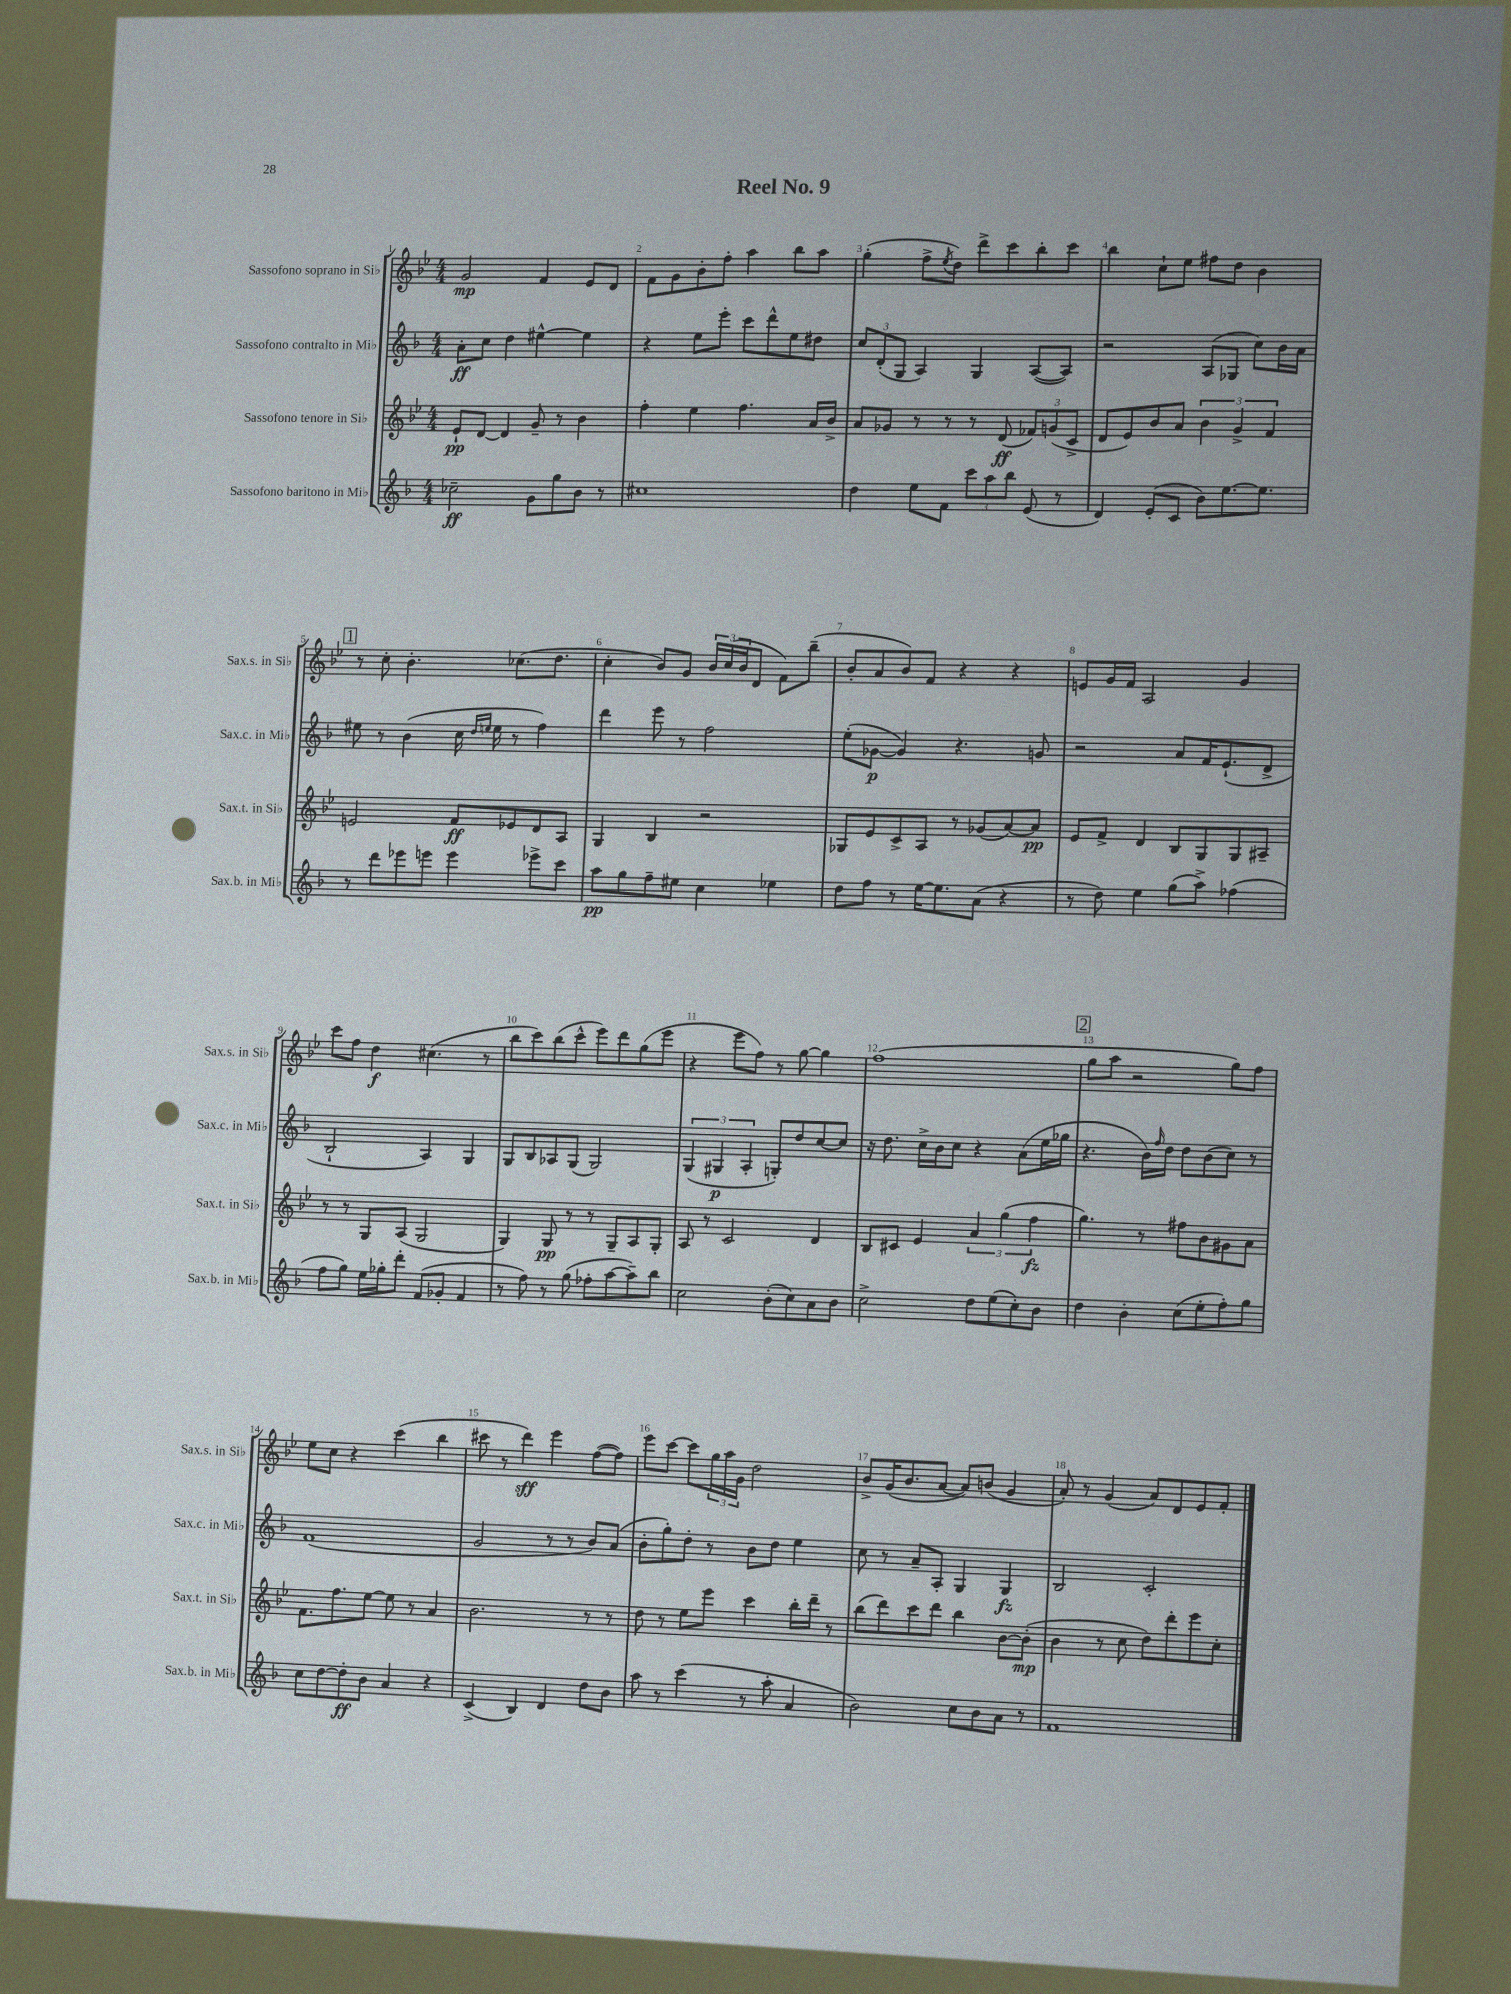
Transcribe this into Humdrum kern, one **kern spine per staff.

**kern	**dynam	**kern	**dynam	**kern	**dynam	**kern	**dynam
*part4	*part4	*part3	*part3	*part2	*part2	*part1	*part1
*staff4	*staff4	*staff3	*staff3	*staff2	*staff2	*staff1	*staff1
*I"Sassofono baritono in Mi♭	*	*I"Sassofono tenore in Si♭	*	*I"Sassofono contralto in Mi♭	*	*I"Sassofono soprano in Si♭	*
*I'Sax.b. in Mi♭	*	*I'Sax.t. in Si♭	*	*I'Sax.c. in Mi♭	*	*I'Sax.s. in Si♭	*
*clefG2	*	*clefG2	*	*clefG2	*	*clefG2	*
*k[b-]	*	*k[b-e-]	*	*k[b-]	*	*k[b-e-]	*
*M4/4	*	*M4/4	*	*M4/4	*	*M4/4	*
=1	=1	=1	=1	=1	=1	=1	=1
2cc-X~\	ff	8e-`/L	pp	8a'\L	ff	2g/	mp
.	.	[8d/J	.	8cc\J	.	.	.
.	.	4d/]	.	4dd\	.	.	.
8g\L	.	8g~/	.	[4ee#X^^\	.	4f/	.
8gg\	.	8r	.	.	.	.	.
8b-\J	.	4b-\	.	4ee#\]	.	8e-/L	.
8r	.	.	.	.	.	8d/J	.
=2	=2	=2	=2	=2	=2	=2	=2
1cc#X	.	4ff'\	.	4r	.	8f\L	.
.	.	.	.	.	.	8g\	.
.	.	4ee-\	.	8ee\L	.	8b-'\	.
.	.	.	.	8eee'\J	.	8ff'\J	.
.	.	4.ff\	.	8ccc\L	.	4aa\	.
.	.	.	.	8ddd^^\	.	.	.
.	.	.	.	8ee\	.	8bb-\L	.
.	.	16a/LL	.	8dd#X\J	.	8aa\J	.
.	.	16b-^/JJ	.	.	.	.	.
=3	=3	=3	=3	=3	=3	=3	=3
4dd\	.	8a/L	.	12cc/L	.	(4gg'\	.
.	.	.	.	(12d'/	.	.	.
.	.	8g-X/J	.	.	.	.	.
.	.	.	.	12G/J	.	.	.
8ee\L	.	8r	.	4A/)	.	8ff^\L	.
.	.	.	.	.	.	8qee-/	.
8f\J	.	8r	.	.	.	8dd\J)	.
12ccc\L	.	8r	.	4G/	.	8ddd^\L	.
12aa\	.	.	.	.	.	.	.
.	.	(8d/	ff	.	.	8ccc\	.
12bb-\J	.	.	.	.	.	.	.
(8e/	.	12f-X/L)	.	([8A/L	.	8bb-'\	.
.	.	(12gn/	.	.	.	.	.
8r	.	.	.	8A/J])	.	8ccc\J	.
.	.	12c^/J	.	.	.	.	.
=4	=4	=4	=4	=4	=4	=4	=4
4d/)	.	8d/L	.	2r	.	4bb-\	.
.	.	8e-/)	.	.	.	.	.
(8e'/L	.	8b-/	.	.	.	8cc`\L	.
8c/J	.	8a/J	.	.	.	8ee-\J	.
8b-\L)	.	6b-\	.	(8A/L	.	8ff#X\L	.
[8.ee\	.	.	.	8G-X/J	.	8dd\J	.
.	.	6g^/	.	.	.	.	.
.	.	.	.	8cc\L)	.	4b-\	.
8.ee\J]	.	.	.	.	.	.	.
.	.	6f/	.	.	.	.	.
.	.	.	.	16b-\L	.	.	.
.	.	.	.	16a\JJ	.	.	.
!!LO:LB:g=z
!!LO:REH:place=s1:t=1
=5	=5	=5	=5	=5	=5	=5	=5
8r	.	2en/	.	8ee#X\	.	8r	.
8ddd\L	.	.	.	8r	.	8cc'\	.
8eee-X\	.	.	.	(4b-\	.	4.b-'\	.
8eeen\J	.	.	.	.	.	.	.
4eee\	.	8f/L	ff	16cc\	.	.	.
.	.	.	.	16qqdd/LL	.	.	.
.	.	.	.	16qqeen/JJ	.	.	.
.	.	.	.	16ee\	.	.	.
.	.	8e-X/	.	8r	.	(8.cc-X\L	.
8eee-X^\L	.	8d/	.	4ff\)	.	.	.
.	.	.	.	.	.	8.dd\J	.
8ccc\J	.	8A/J	.	.	.	.	.
=6	=6	=6	=6	=6	=6	=6	=6
8aa\L	pp	4G/	.	4ddd\	.	4cc'\	.
8gg\	.	.	.	.	.	.	.
8ff~\	.	4B-/	.	8eee\	.	8b-/L)	.
8ee#X\J	.	.	.	8r	.	8g/J	.
4cc\	.	2r	.	2ff\	.	24b-/LL	.
.	.	.	.	.	.	(24cc/	.
.	.	.	.	.	.	24b-/J	.
.	.	.	.	.	.	8d/J	.
4ee-X\	.	.	.	.	.	8f\L)	.
.	.	.	.	.	.	(8bb-~\J	.
=7	=7	=7	=7	=7	=7	=7	=7
8dd\L	.	8G-X/L	.	(8ee'\L	.	8b-'/L	.
8ff\J	.	8e-/	.	[8g-X\J	p	8a/	.
8r	.	8c^/	.	4g-/])	.	8b-/)	.
[16ee\KL	.	8A/J	.	.	.	8f/J	.
8.ee\]	.	.	.	.	.	.	.
.	.	8r	.	4.r	.	4r	.
(8a\J	.	(8g-X/L	.	.	.	.	.
4r	.	[8a/)	.	.	.	4r	.
.	.	8a/J]	pp	8gn/	.	.	.
=8	=8	=8	=8	=8	=8	=8	=8
8r	.	8e-/L	.	2r	.	8en/L	.
8dd\)	.	8f^/J	.	.	.	16g/L	.
.	.	.	.	.	.	16f/JJ	.
4ee\	.	4d/	.	.	.	2A/	.
(8gg\L	.	8B-/L	.	8a/L	.	.	.
8aa^\J)	.	8G/	.	16f/K	.	.	.
.	.	.	.	(8.e`/	.	.	.
(4ff-X\	.	8G/	.	.	.	4g/	.
.	.	8A#X~/J	.	8d^/J	.	.	.
!!LO:LB:g=z
=9	=9	=9	=9	=9	=9	=9	=9
8ff\L	.	8r	.	2B-`/	.	8ccc\L	.
8gg\J)	.	8r	.	.	.	8ff\J	.
16ee\LL	.	8G/L	.	.	.	4dd\	f
16gg-X'\J	.	.	.	.	.	.	.
8ddd'\J	.	(8A/J	.	.	.	.	.
(8f/L	.	2G/	.	4A/)	.	(4.cc#X\	.
8g-X'/J	.	.	.	.	.	.	.
4f/	.	.	.	4G/	.	.	.
.	.	.	.	.	.	8r	.
=10	=10	=10	=10	=10	=10	=10	=10
8r	.	4G/)	.	8G/L	.	8bb-\L	.
8ff\)	.	.	.	8B-/	.	8ccc\)	.
8r	.	8G/	pp	8A-X/	.	(8bb-\	.
(8gg\	.	8r	.	(8G/J	.	8ccc^^\J	.
8ff-X'\L	.	8r	.	2G/)	.	8eee-\L)	.
[8aa\	.	8G~/L	.	.	.	8ddd\	.
8aa~\])	.	8A/	.	.	.	(8gg\	.
8bb-\J	.	8G'/J	.	.	.	8eee-\J	.
=11	=11	=11	=11	=11	=11	=11	=11
2cc\	.	8A/	.	(6G/	.	4r	.
.	.	8r	.	.	.	.	.
.	.	.	.	6G#X/	p	.	.
.	.	2c/	.	.	.	8eee-\L	.
.	.	.	.	6A'/	.	.	.
.	.	.	.	.	.	8ff\J)	.
(8b-'\L	.	.	.	8Gn'/L)	.	8r	.
8cc\)	.	.	.	8dd/	.	[8gg\	.
8a\	.	4d/	.	[8cc/	.	4gg\]	.
8b-\J	.	.	.	8cc/J]	.	.	.
=12	=12	=12	=12	=12	=12	=12	=12
2cc^\	.	8B-/L	.	16r	.	(1ff	.
.	.	.	.	8.dd\	.	.	.
.	.	8c#X/J	.	.	.	.	.
.	.	4e-/	.	16cc^\LL	.	.	.
.	.	.	.	16b-\J	.	.	.
.	.	.	.	8cc\J	.	.	.
8dd\L	.	6a/	.	4r	.	.	.
(8ee\	.	.	.	.	.	.	.
.	.	(6gg\	.	.	.	.	.
8cc'\)	.	.	.	(8a\L	.	.	.
.	.	6ff\	fz	.	.	.	.
8b-\J	.	.	.	16ee\L	.	.	.
.	.	.	.	16gg-X\JJ	.	.	.
!!LO:REH:place=s1:t=2
=13	=13	=13	=13	=13	=13	=13	=13
4dd\	.	4.gg\)	.	4.r	.	8gg\L	.
.	.	.	.	.	.	8aa\J	.
4b-'\	.	.	.	.	.	2r	.
.	.	8r	.	16b-\LL)	.	.	.
.	.	.	.	16qqff/	.	.	.
.	.	.	.	16dd\JJ	.	.	.
(8cc\L	.	8ff#X\L	.	8dd\L	.	.	.
8ee'\	.	8b-\	.	(8b-\	.	.	.
8ff'\)	.	8g#X\	.	8cc\J)	.	8gg\L)	.
8gg\J	.	8a\J	.	8r	.	8ff\J	.
!!LO:LB:g=z
=14	=14	=14	=14	=14	=14	=14	=14
8cc\L	.	8.f\L	.	(1f	.	8ee-\L	.
[8dd\	.	.	.	.	.	8cc\J	.
.	.	8.ff\	.	.	.	.	.
8dd'\]	ff	.	.	.	.	4r	.
8b-\J	.	[8ee-\J	.	.	.	.	.
4a/	.	8ee-\]	.	.	.	(4ccc\	.
.	.	8r	.	.	.	.	.
4r	.	4a/	.	.	.	4bb-\	.
=15	=15	=15	=15	=15	=15	=15	=15
(4c^/	.	2.b-\	.	2g/	.	8ccc#X\	.
.	.	.	.	.	.	8r	.
4B-/)	.	.	.	.	.	4ddd\)	sff
4d/	.	.	.	8r	.	4eee-\	.
.	.	.	.	8r	.	.	.
8dd\L	.	8r	.	8b-/L)	.	([8ff\L	.
8b-\J	.	8r	.	(8a/J	.	8ff\J])	.
=16	=16	=16	=16	=16	=16	=16	=16
8aa\	.	8dd\	.	8b-'\L	.	8eee-\L	.
8r	.	8r	.	8gg'\)	.	[8ccc\J	.
(4ccc\	.	8ee-\L	.	8dd'\J	.	8ccc\L]	.
.	.	8eee-\J	.	8r	.	24gg\L	.
.	.	.	.	.	.	24aa\	.
.	.	.	.	.	.	24g\JJ	.
8r	.	4ccc\	.	8b-\L	.	2dd\	.
8aa'\	.	.	.	8dd\J	.	.	.
4a/	.	16bb-'\LL	.	4ee\	.	.	.
.	.	16ddd~\JJ	.	.	.	.	.
.	.	8r	.	.	.	.	.
=17	=17	=17	=17	=17	=17	=17	=17
2b-\)	.	(8bb-\L	.	8cc\	.	8b-^/L	.
.	.	8ddd\)	.	8r	.	(16g/K	.
.	.	.	.	.	.	8.b-/	.
.	.	8ccc\	.	8a~/L	.	.	.
.	.	8ddd\J	.	8A'/J	.	[8a/J	.
8cc\L	.	4bb-\	.	4G/	.	8a/L])	.
8b-\	.	.	.	.	.	(8bn/J	.
8a\J	.	[8b-\L	.	4G/	fz	4g/	.
8r	.	(8b-'\J]	mp	.	.	.	.
=18	=18	=18	=18	=18	=18	=18	=18
1f	.	4b-\	.	2B-/	.	8a'/)	.
.	.	.	.	.	.	8r	.
.	.	8r	.	.	.	(4g/	.
.	.	8cc\	.	.	.	.	.
.	.	8dd\L)	.	2c'/	.	8a/L)	.
.	.	8ddd'\	.	.	.	8d/	.
.	.	8eee-\	.	.	.	8e-/	.
.	.	8cc'\J	.	.	.	8f'/J	.
==	==	==	==	==	==	==	==
*-	*-	*-	*-	*-	*-	*-	*-
